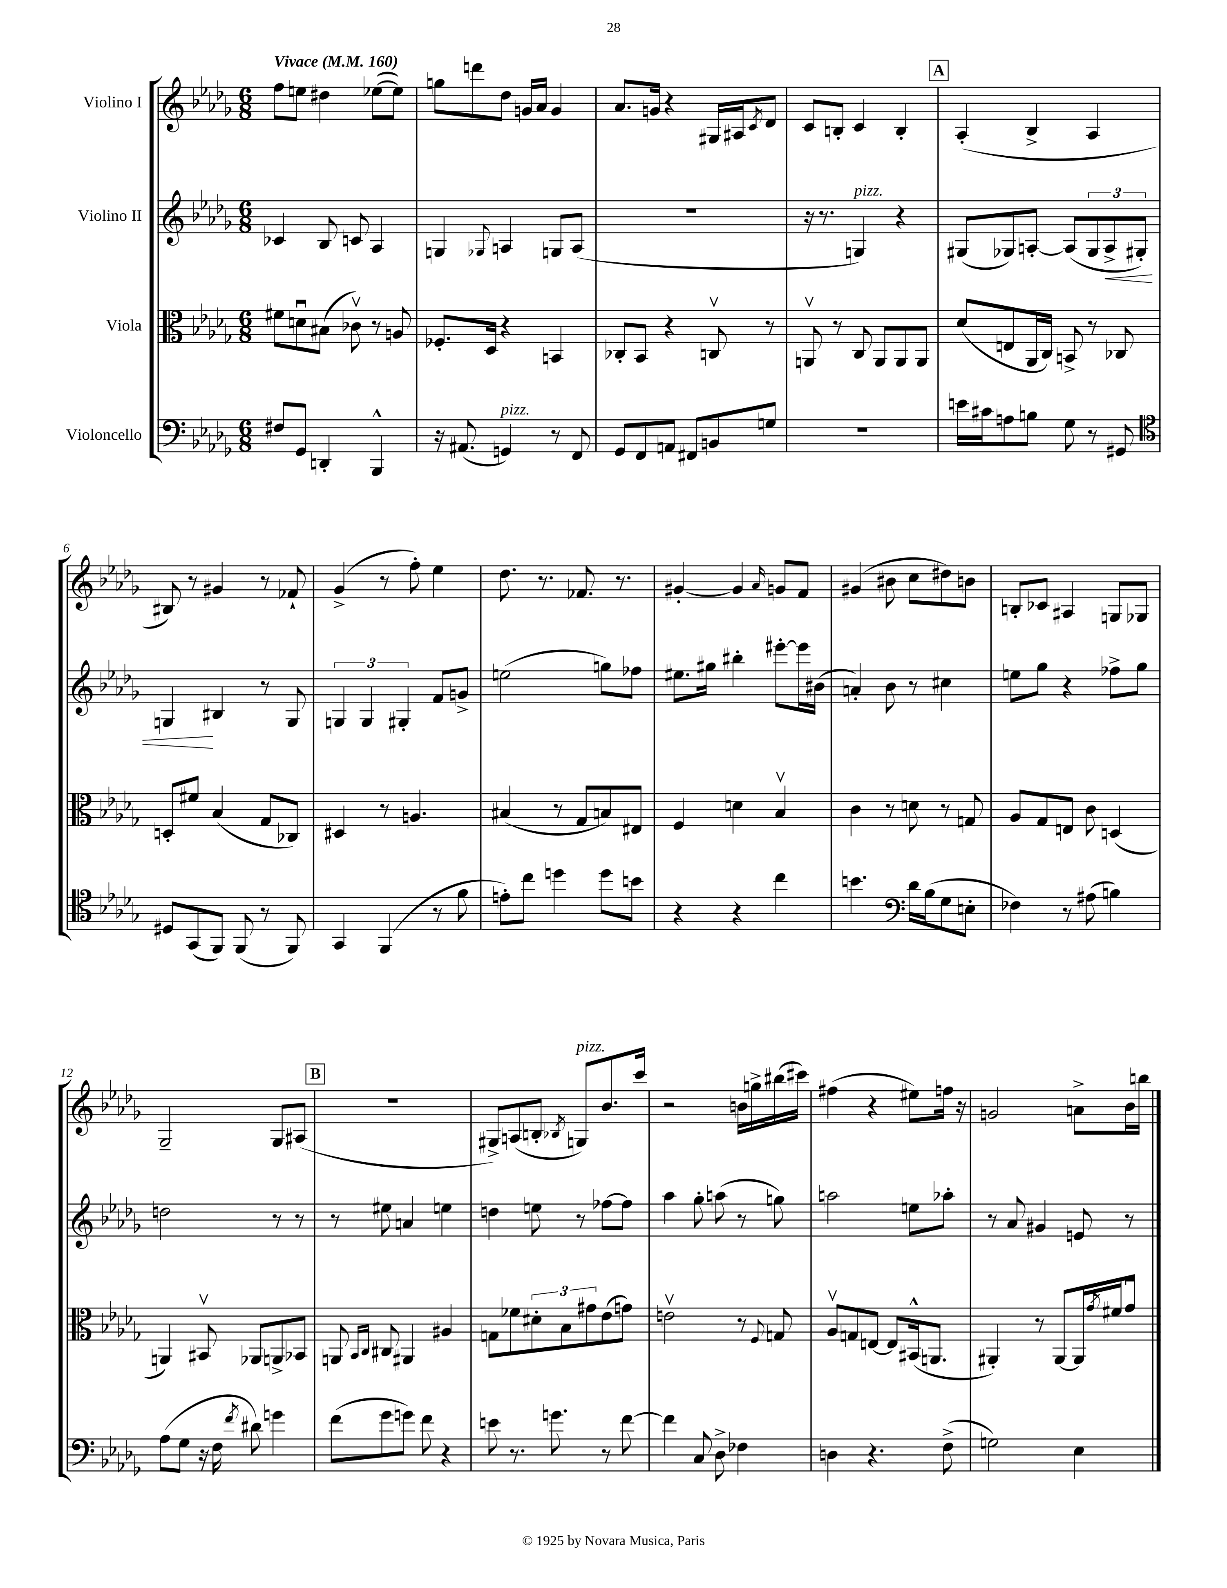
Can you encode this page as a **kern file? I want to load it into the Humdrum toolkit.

**kern	**kern	**kern	**dynam	**kern
*part4	*part3	*part2	*part2	*part1
*staff4	*staff3	*staff2	*staff2	*staff1
*I"Violoncello	*I"Viola	*I"Violino II	*	*I"Violino I
*clefF4	*clefC3	*clefG2	*	*clefG2
*k[b-e-a-d-g-]	*k[b-e-a-d-g-]	*k[b-e-a-d-g-]	*	*k[b-e-a-d-g-]
*M6/8	*M6/8	*M6/8	*	*M6/8
*MM160	*MM160	*MM160	*	*MM160
=1	=1	=1	=1	=1
!	!	!	!	!LO:TX:a:B:t=Vivace
8F#X/L	8f#X\L	4c-X/	.	8ff\L
8GG-/J	8dnu\	.	.	8een\J
4DDn'/	(8B#X\J	8B-/	.	4dd#X\
.	8c-Xv\)	8cn/	.	.
4BBB-^^/	8r	4A-/	.	([8ee-X\L
.	8An/	.	.	8ee-\J])
=2	=2	=2	=2	=2
16r	8.F-X'/L	4Gn/	.	8ggn\L
(8.AA#X/	.	.	.	.
.	.	.	.	8dddn\
.	16D-/Jk	.	.	.
.	.	8qqG-X/	.	.
!LO:TX:a:i:t=pizz.	!	!	!	!
4GGn/)	4r	4An/	.	8dd-\J
.	.	.	.	16gn/LL
.	.	.	.	16a-/JJ
8r	4BBn/	8Gn/L	.	4g/
8FF/	.	(8A/J	.	.
=3	=3	=3	=3	=3
8GG-/L	8C-X'/L	2.r	.	8.a-/L
8FF/	8BB-/J	.	.	.
.	.	.	.	16gn/Jk
8AAn/J	4r	.	.	4r
8FF#X/L	.	.	.	.
8BBn/	8Cnv/	.	.	16G#X/LL
.	.	.	.	16A#X/J
.	.	.	.	8qc/
8Gn/J	8r	.	.	8d-/J
=4	=4	=4	=4	=4
2.r	8AAnv/	16r	.	8c/L
.	.	8.r	.	.
.	8r	.	.	8Bn'/J
!	!	!LO:TX:a:i:t=pizz.	!	!
.	8C/	4Gn/)	.	4c/
.	8AA/L	.	.	.
.	8AA/	4r	.	4B'/
.	8AA/J	.	.	.
!!LO:REH:place=s1:t=A
=5	=5	=5	=5	=5
16en\LL	(8d-/L	(8G#X/L	.	(4A-'/
16c#X\J	.	.	.	.
8An\	8En/	8G-X/)	.	.
8Bn\J	16AA-/L	[8An'/J	.	4B-^/
.	16C/JJ)	.	.	.
8G-\	8BBn^/	(8A/L]	.	.
8r	8r	12G-/	.	4A-/
!	!	!	!LO:HP:b	!
.	.	12A^/	<	.
8GG#X/	8C-X/	.	.	.
.	.	12G#X'/J)	.	.
!!LO:LB:g=z
=6	=6	=6	=6	=6
*clefC4	*	*	*	*
8D#X/L	8Dn'/L	4Gn/	.	8B#X/)
(8GG-/	8f#X/J	.	.	8r
8FF/J)	(4B-/	4B#X/	[	4g#X/
(8FF/	.	.	.	.
8r	8G-/L	8r	.	8r
8FF/)	8C-X/J)	8G/	.	8f-X`/
=7	=7	=7	=7	=7
4GG-/	4D#X/	6Gn/	.	(4g-^/
.	.	6G/	.	.
(4FF/	8r	.	.	8r
.	.	6G#X'/	.	.
.	4.An/	.	.	8ff'\)
8r	.	8f/L	.	4ee-\
8f\	.	8gn^/J	.	.
=8	=8	=8	=8	=8
8en'\L)	(4B#X/	(2een\	.	8.dd-\
8cc\J	.	.	.	.
.	.	.	.	8.r
4ddn\	8r	.	.	.
.	8G-/L	.	.	8.f-X/
8dd\L	8Bn/)	8ggn\L)	.	.
.	.	.	.	8.r
8bn\J	8E#X/J	8ff-X\J	.	.
=9	=9	=9	=9	=9
4r	4F/	8.ee#X\L	.	[4g#X'/
.	.	16gg#X\Jk	.	.
4r	4dn\	4bb#X'\	.	4g#/]
.	.	.	.	16qqa-/
4cc\	4B-v/	[8eee#X'\L	.	8gn/L
.	.	16eee#\L]	.	8f/J
.	.	(16b#X\JJ	.	.
=10	=10	=10	=10	=10
4.bn\	4c\	4an'/)	.	(4g#X/
.	8r	8b-\	.	8b#X\
*clefF4	*	*	*	*
16d-\LL	8dn\	8r	.	8cc\L
(16B-\J	.	.	.	.
8G-\	8r	4cc#X\	.	8dd#X\)
8En'\J	8Gn/	.	.	8bn\J
=11	=11	=11	=11	=11
4F-X\)	8A-/L	8een\L	.	8Bn'/L
.	8G-/	8gg-\J	.	8c-X/J
8r	8En/J	4r	.	4A#X/
(8A#X\	8c\	.	.	.
4Bn\)	(4Dn/	8ff-X^\L	.	8Gn/L
.	.	8gg-\J	.	8G-X/J
!!LO:LB:g=z
=12	=12	=12	=12	=12
(8A-\L	4AAn/)	2ddn\	.	2G-~/
8G-\J	.	.	.	.
16r	8BB#Xv/	.	.	.
16F\	.	.	.	.
8qf/	.	.	.	.
8d#X\)	8AA-X/L	.	.	.
4gn\	8AAn^/	8r	.	8G-/L
.	8BB-X/J	8r	.	(8A#X/J
!!LO:REH:place=s1:t=B
=13	=13	=13	=13	=13
(8f\L	8AAn/	8r	.	2.r
.	16qqBB-/LL	.	.	.
.	16qqC/JJ	.	.	.
8g-\	8C#X/	8ee#X\	.	.
8gn\J)	4AA#X/	4an/	.	.
8f\	.	.	.	.
4r	4A#X/	4een\	.	.
=14	=14	=14	=14	=14
8en\	8Gn\L	4ddn\	.	8G#X^/L)
8.r	8f-X\	.	.	(8An/
.	12d#X'\	8een\	.	8Bn'/J
8.gn\	.	.	.	.
.	12B-\	.	.	.
.	.	.	.	8qB-X/
!	!	!	!	!LO:TX:a:i:t=pizz.
.	.	8r	.	8Gn/L)
.	12g#X\	.	.	.
8r	(8e-\	[8ff-X\L	.	8.b-/
[8f\	8gn\J)	8ff-\J]	.	.
.	.	.	.	16ccc/Jk
=15	=15	=15	=15	=15
4f\]	2env\	4aa-\	.	2r
8C/	.	8gg-'\	.	.
8D-^\	.	(8aan\	.	.
4F-X\	8r	8r	.	16bn\LL
.	.	.	.	16ggn^\
.	8qqF/	.	.	.
.	8Gn/	8ggn\)	.	(16bb#X\
.	.	.	.	16ccc#X\JJ)
=16	=16	=16	=16	=16
4Dn\	8A-v/L	2aan\	.	(4ff#X\
.	8Gn/	.	.	.
4.r	[8En/J	.	.	4r
.	8E/L]	.	.	.
.	(16BB#X^^/k	8een\L	.	8ee#X\L)
.	8.AAn/J	.	.	.
(8F^\	.	8aa-X'\J	.	16ffn\Jk
.	.	.	.	16r
=17	=17	=17	=17	=17
2Gn\)	4AA#X'/)	8r	.	2gn/
.	.	8a-/	.	.
.	8r	4g#X/	.	.
.	[8AA#/L	.	.	.
4E-\	16AA#/L]	8en/	.	8an^\L
.	8qg-/	.	.	.
.	16f#X/J	.	.	.
.	8g-u/J	8r	.	16b-\L
.	.	.	.	16bbn\JJ
==	==	==	==	==
*-	*-	*-	*-	*-
